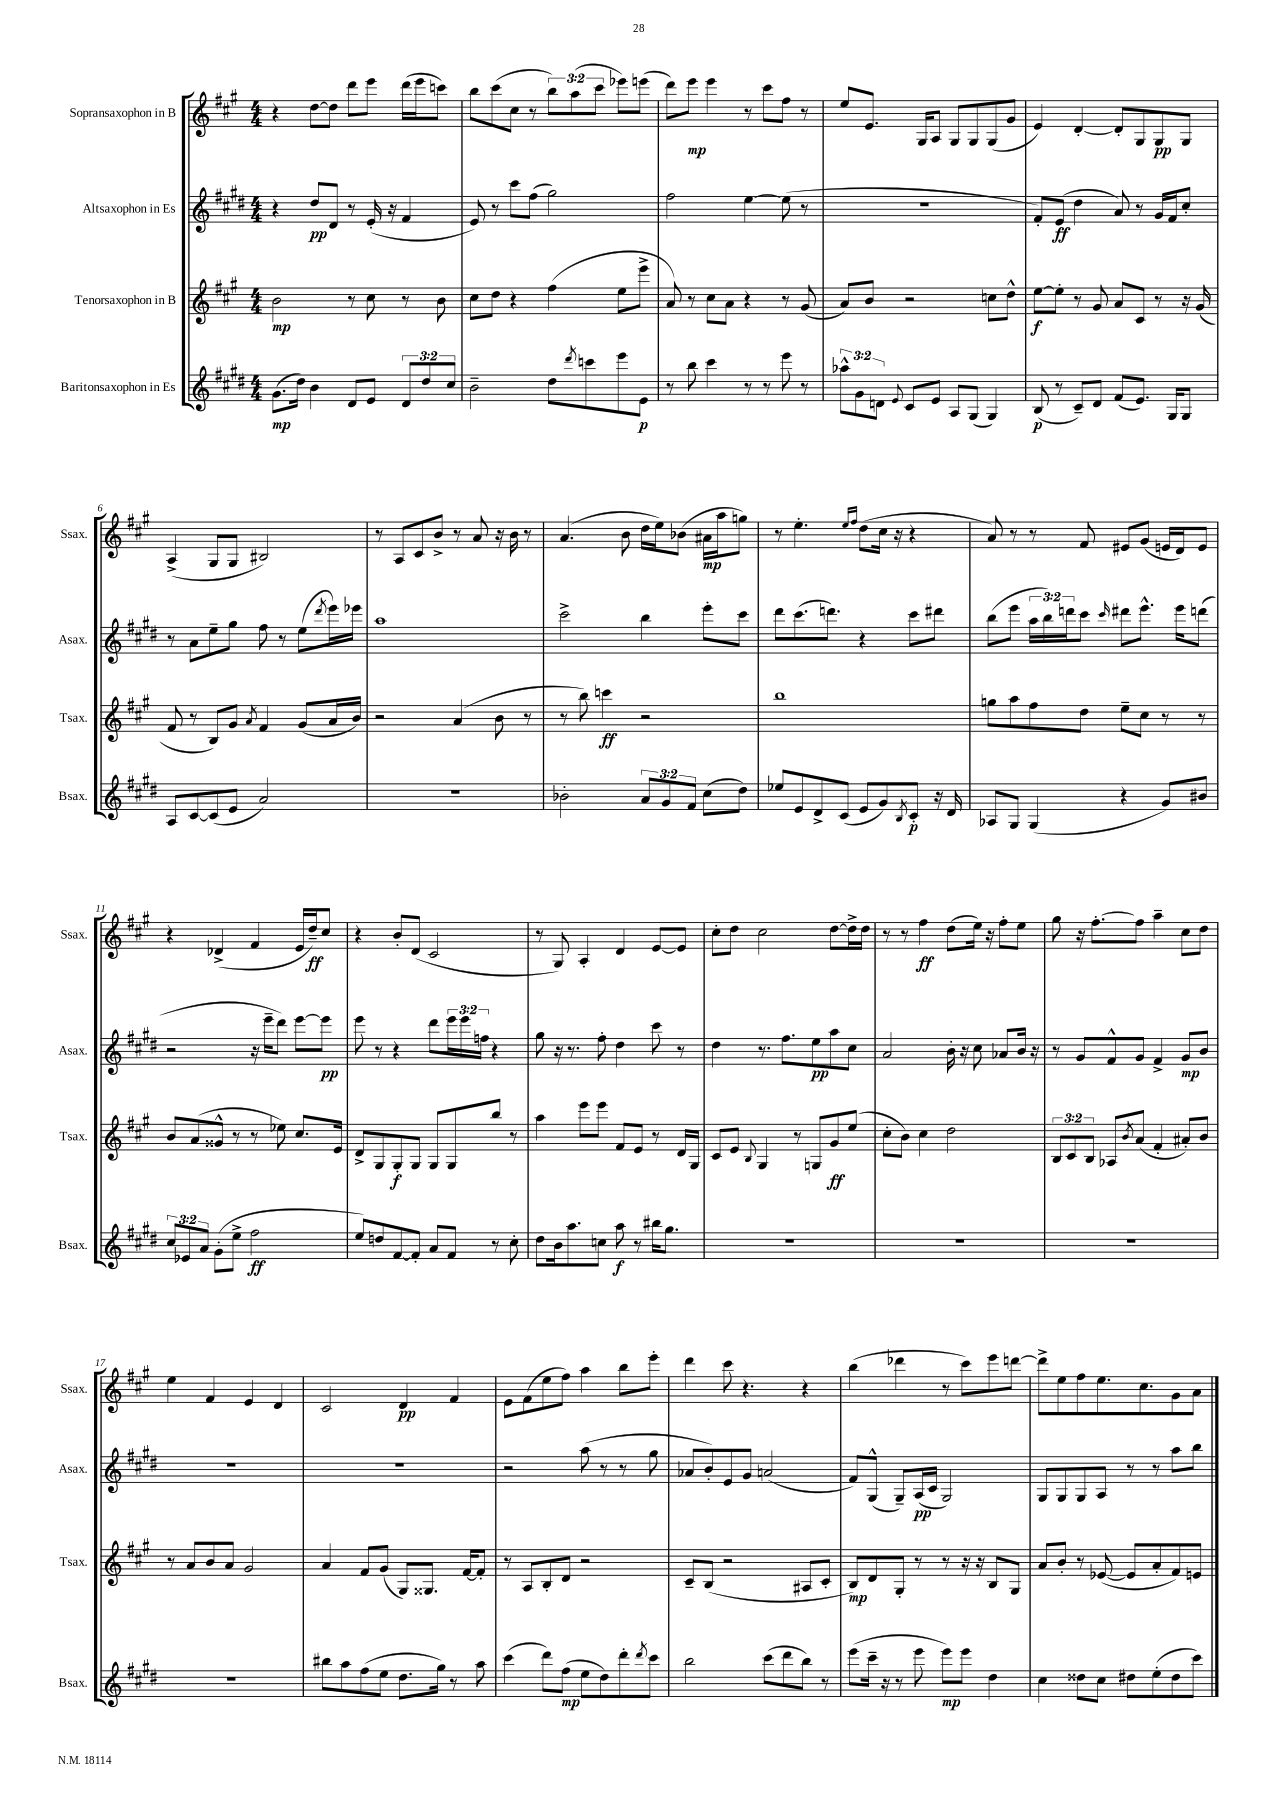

**kern	**kern	**kern	**kern
*staff4	*staff3	*staff2	*staff1
*clefG2	*clefG2	*clefG2	*clefG2
*k[f#c#g#d#]	*k[f#c#g#]	*k[f#c#g#d#]	*k[f#c#g#]
*M4/4	*M4/4	*M4/4	*M4/4
(8.g#\L	2b\	4r	4r
16dd#\Jk)	.	.	.
4b\	.	8dd#/L	[8dd\L
.	.	8d#/J	8dd\]J
8d#/L	8r	8r	8ddd\L
8e/J	8cc#\	(16e'/	8eee\J
.	.	16r	.
12d#/L	8r	4f#/	(16ddd\LL
.	.	.	16eee\J
12dd#/	.	.	.
.	8b\	.	8ccc\J)
12cc#/J	.	.	.
=	=	=	=
2b~\	8cc#\L	8e/)	8bb\L
.	8dd\J	8r	(8ccc#\
.	4r	8ccc#\L	8cc#\J
.	.	(8ff#\J	8r
8dd#\L	(4ff#\	2gg#\)	12bb\L)
.	.	.	(12aa\
8qddd#/	.	.	.
8ccc\	.	.	.
.	.	.	12ccc#\J
8eee\	8ee\L	.	8eee-\L)
8e\J	8eee^\J	.	(8eee\J
=	=	=	=
8r	8a/)	2ff#\	8ddd\L)
8bb\	8r	.	8eee\J
4ccc#\	8cc#\L	.	4eee\
.	8a\J	.	.
8r	4r	[4ee\	8r
8r	.	.	8ccc#\L
8eee\	8r	(8ee\]	8ff#\J
8r	(8g#/	8r	8r
=	=	=	=
12aa-^^\L	8a/L)	1r	8ee/L
12g#\	.	.	.
.	8b/J	.	8.e/J
12d\J	.	.	.
8qqe/	.	.	.
8c#/L	2r	.	.
.	.	.	16G#/LK
8e/J	.	.	8A/J
8A/L	.	.	8G#/L
(8G#/J	.	.	8G#/
4G#/)	8cc\L	.	(8G#/
.	8dd^^\J	.	8g#/J
=	=	=	=
(8B/	[8ee\L	8f#'/L)	4e/)
8r	8ee'\]J	(8e/J	.
8c#~/L)	8r	4dd#\	[4d'/
8d#/J	8g#/	.	.
(8f#/L	8a/L	8a/)	8d'/]L
8.e/J)	8c#/J	8r	8G#/
.	8r	16g#/LL	8G#/
16G#/LK	.	16f#/J	.
8G#/J	16r	8cc#'/J	8G#/J
.	(16g#/	.	.
=	=	=	=
8A/L	8f#/	8r	(4A^/
[8c#/	8r	8a\L	.
(8c#/]	8B/L)	8ee~\	8G#/L
8e/J	8g#/J	8gg#\J	8G#/J
.	8qa/	.	.
2a/)	4f#/	8ff#\	2B#/)
.	.	8r	.
.	(8g#/L	(8ee\L	.
.	.	8qddd#/	.
.	16a/L	16eee\L)	.
.	16b/JJ)	16eee-\JJ	.
=	=	=	=
1r	2r	1aa	8r
.	.	.	8A/L
.	.	.	8c#/
.	.	.	8b^/J
.	(4a/	.	8r
.	.	.	8a/
.	8b\	.	16r
.	.	.	16b\
.	8r	.	8r
=	=	=	=
2b-'\	8r	2ccc#^\	(4.a/
.	8bb\)	.	.
.	4ccc\	.	.
.	.	.	8b\
12a/L	2r	4bb\	16dd\LL
.	.	.	16ee\J)
12g#/	.	.	.
.	.	.	(8b-\J
12f#/J	.	.	.
(8cc#\L	.	8eee'\L	16a#\LL
.	.	.	16aa\J
8dd#\J)	.	8ccc#\J	8gg\J)
=	=	=	=
8ee-/L	1bb	8ddd#\L	8r
8e/	.	(8.ccc#\	4.ee'\
8d#^/	.	.	.
.	.	8.ddd\J)	.
(8c#/J	.	.	.
.	.	.	16qqee/LL
.	.	.	16qqff#/JJ
8e/L	.	4r	(8dd\L
8g#/)	.	.	16cc#\Jk
.	.	.	16r
8qB/	.	.	.
8c#'/J	.	8ccc#\L	4r
16r	.	8ddd#\J	.
16d#/	.	.	.
=	=	=	=
8A-/L	8gg\L	(8bb\L	8a/)
8G#/J	8aa\	8eee\J	8r
(4G#/	8ff#\	24aa\LL	8r
.	.	24bb\)	.
.	.	24ddd\J	.
.	8dd\J	8ccc#\J	8f#/
.	.	16qqccc#/	.
4r	8ee~\L	8ddd#\L	8e#/L
.	8cc#\J	8.eee^^\J	(8g#/J
8g#/L)	8r	.	16e/LL
.	.	16eee\LK	16d/J)
8b#/J	8r	(8ddd\J	8e/J
=	=	=	=
12cc#/L	8b/L	2r	4r
12e-/	.	.	.
.	(8a/	.	.
12a/J	.	.	.
(8g#'\L	8g##^^/J	.	(4d-^/
8ee^\J	8r	.	.
2ff#\	8r	16r	4f#/
.	.	16eee~\LK	.
.	8ee-\)	8ddd#\J)	.
.	8.cc#/L	[8eee\L	16e/LL
.	.	.	16dd~/J)
.	.	8eee\]J	8cc#/J
.	16e/Jk	.	.
=	=	=	=
8ee/L)	8d^/L	8eee\	4r
8dd/	8G#/	8r	.
[8f#/	8G#'/	4r	8b'/L
8f#'/]J	8G#/J	.	(8d/J
8a/L	8G#/L	8ddd#\L	2c#/
8f#/J	8G#/	24eee\L	.
.	.	24eee\	.
.	.	24ff\JJ	.
8r	8bb/J	4r	.
8cc#'\	8r	.	.
=	=	=	=
8dd#\L	4aa\	8gg#\	8r
16b\k	.	16r	8G#/)
8.aa\	.	8.r	.
.	8eee\L	.	4A'/
8cc\J	8eee\J	8ff#'\	.
8aa\	8f#/L	4dd#\	4d/
8r	8e/J	.	.
16bb#\LK	8r	8ccc#\	[8e/L
8.gg#\J	.	.	.
.	16d/LL	8r	8e/]J
.	16G#/JJ	.	.
=	=	=	=
1r	8c#/L	4dd#\	8cc#'\L
.	8e/J	.	8dd\J
.	8qqB/	.	.
.	4G#/	8.r	2cc#\
.	.	8.ff#\L	.
.	8r	.	.
.	8G/L	8ee\	.
.	8g#/	8aa\	[8dd\L
.	(8ee/J	8cc#\J	16dd^\]L
.	.	.	16dd\JJ
=	=	=	=
1r	8cc#'\L	2a/	8r
.	8b\J)	.	8r
.	4cc#\	.	4ff#\
.	2dd\	16b'\	(8dd\L
.	.	16r	.
.	.	8cc#\	16ee\Jk)
.	.	.	16r
.	.	8a-/L	8ff#'\L
.	.	16b/Jk	8ee\J
.	.	16r	.
=	=	=	=
1r	12B/L	8r	8gg#\
.	12c#/	.	.
.	.	8g#/L	16r
.	12B/J	.	.
.	.	.	[8.ff#'\L
.	8A-/L	8f#^^/	.
.	8qb/	.	.
.	(8a/J	8g#/J	8ff#\]J
.	4f#'/	4f#^/	4aa~\
.	8a#'/L)	8g#/L	8cc#\L
.	8b/J	8b/J	8dd\J
=	=	=	=
1r	8r	1r	4ee\
.	8a/L	.	.
.	8b/	.	4f#/
.	8a/J	.	.
.	2g#/	.	4e/
.	.	.	4d/
=	=	=	=
8bb#\L	4a/	1r	2c#/
8aa\	.	.	.
(8ff#\	8f#/L	.	.
8ee\J	(8g#/J	.	.
8.dd#\L	8G#/L)	.	4d/
.	8.G##/J	.	.
16gg#\Jk)	.	.	.
8r	.	.	4f#/
.	[16f#/LK	.	.
8aa\	8f#'/]J	.	.
=	=	=	=
(4ccc#\	8r	2r	8e\L
.	8A/L	.	(8f#\
8ddd#\L)	8B'/	.	8ee\
(8ff#\J	8d/J	.	8ff#\J)
8ee\L	2r	(8aa\	4aa\
8dd#\)	.	8r	.
8ddd#'\	.	8r	8bb\L
8qddd#/	.	.	.
8ccc#\J	.	8gg#\	8eee'\J
=	=	=	=
2bb\	8c#~/L	8a-/L	4ddd\
.	(8B/J	8b'/)	.
.	2r	8e/	8ccc#\
.	.	8g#/J	4.r
(8ccc#\L	.	(2a/	.
8ddd#\	.	.	.
8bb\J)	8A#/L	.	4r
8r	8c#'/J	.	.
=	=	=	=
(8eee\L	8B/L)	8f#/L)	(4bb\
16ccc#~\Jk	8d/	(8G#^^/J	.
16r	.	.	.
8r	8G#'/J	8G#~/L)	4ddd-\
8eee\	8r	(16A/L	.
.	.	16c#/JJ	.
8eee\L)	8r	2G#/)	8r
8eee\J	16r	.	8ccc#\L)
.	16r	.	.
4dd#\	8B/L	.	8eee\
.	8G#/J	.	[8ddd\J
=	=	=	=
4cc#\	8a/L	8G#/L	8ddd^\]L
.	8b'/J	8G#/	8ee\
8dd##\L	8r	8G#/	8ff#\
8cc#\J	([8e-/	8A/J	8.ee\
8dd#\L	8e-/]L	8r	.
.	.	.	8.cc#\
(8ee'\	8a'/	8r	.
8dd#\	8f#/)	8aa\L	8g#\
8ccc#\J)	8e/J	8bb\J	8a\J
==	==	==	==
*-	*-	*-	*-
